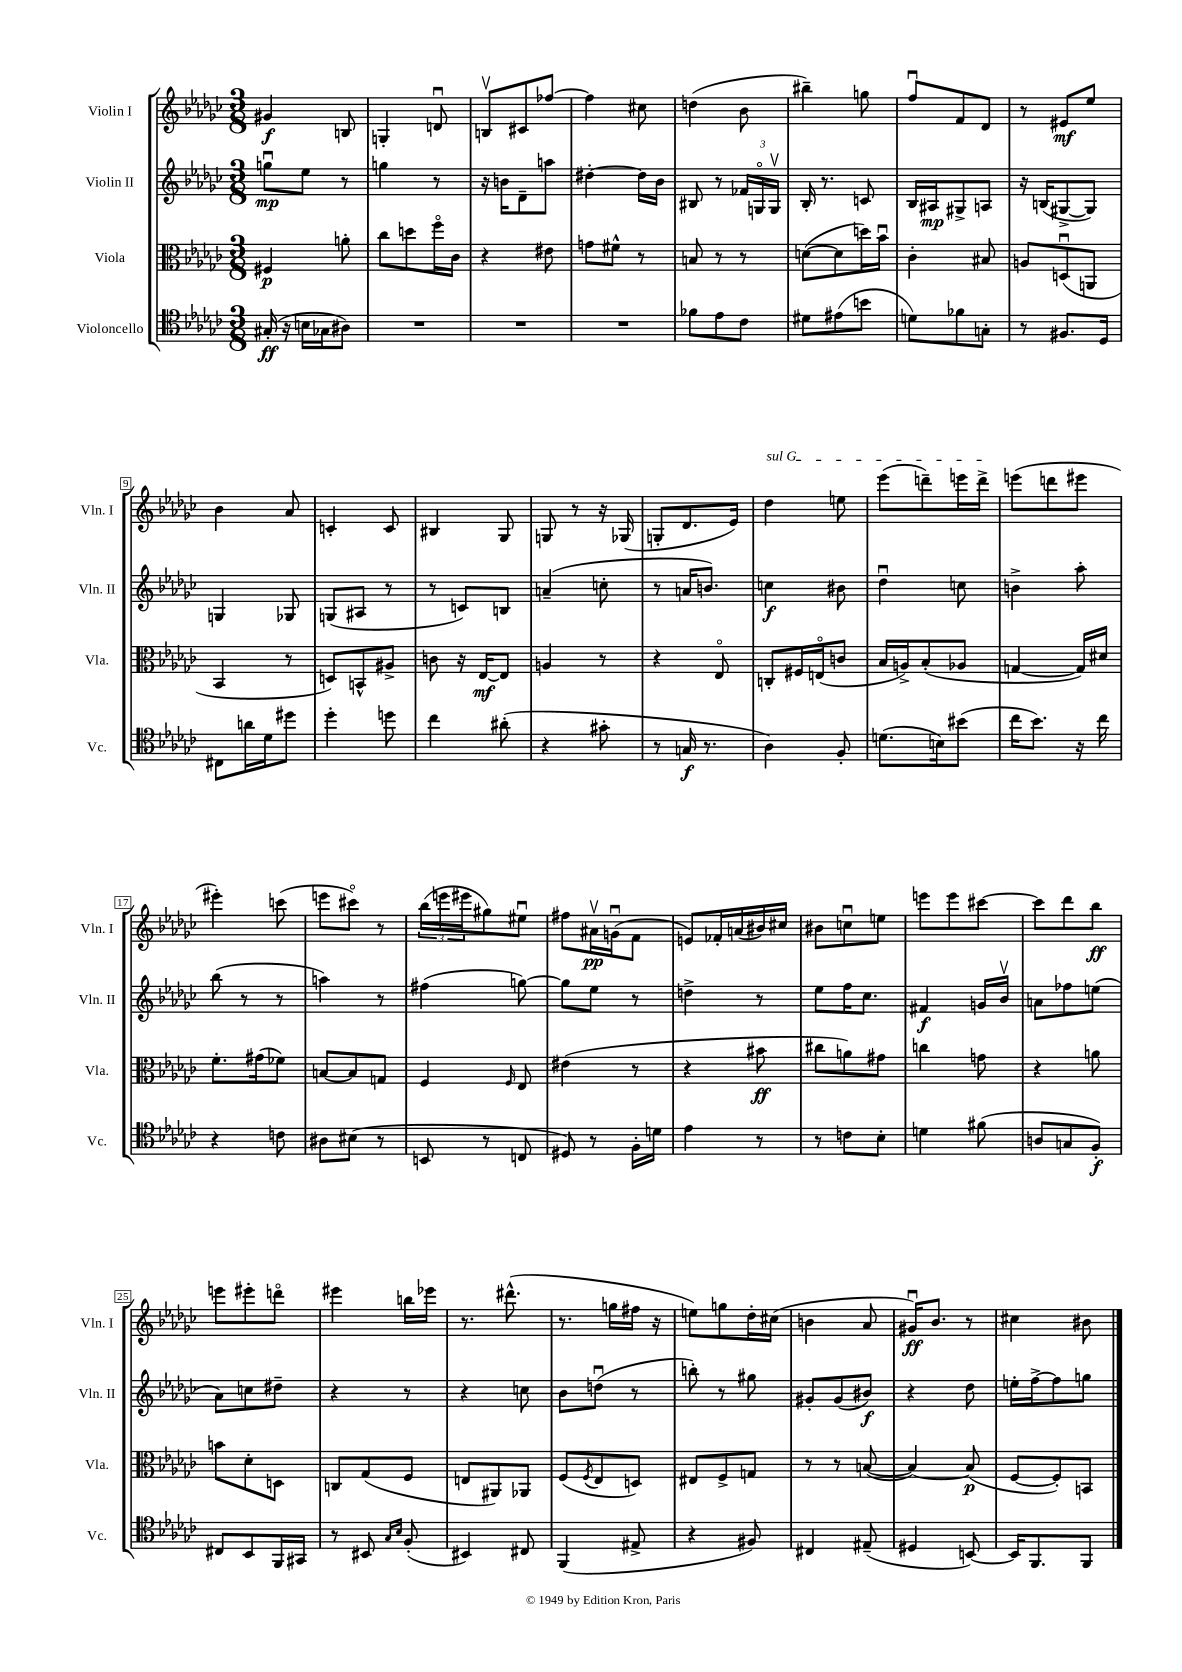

**kern	**kern	**kern	**kern
*staff4	*staff3	*staff2	*staff1
*clefC4	*clefC3	*clefG2	*clefG2
*k[b-e-a-d-g-c-]	*k[b-e-a-d-g-c-]	*k[b-e-a-d-g-c-]	*k[b-e-a-d-g-c-]
*M3/8	*M3/8	*M3/8	*M3/8
(16G#'	4F#	8ggu	4g#
16r	.	.	.
16B	.	8ee-	.
16G-	.	.	.
8A#)	8a'	8r	8B
=	=	=	=
4.r	8cc-	4gg	4G'
.	8dd	.	.
.	16ffo	8r	8du
.	16c-	.	.
=	=	=	=
4.r	4r	16r	8Bv
.	.	16b	.
.	.	8d-~	8c#
.	8e#	8aa	[8ff-
=	=	=	=
4.r	8g	[4dd#'	4ff-]
.	8f#^^	.	.
.	8r	16dd#]	8cc#
.	.	16b-	.
=	=	=	=
8f-	8B	8B#	(4dd
8e-	8r	8r	.
8c-	8r	24f-	8b-
.	.	24Go	.
.	.	24Gv	.
=	=	=	=
8d#	([8d	16B-'	4bb#~)
.	.	8.r	.
(8e#	8d]	.	.
8b	16dd)	8c	8gg
.	16b-u	.	.
=	=	=	=
8d)	4c-'	16B-	8ffu
.	.	16A#	.
8f-	.	8G#^	8f
8G'	8B#	8A	8d-
=	=	=	=
8r	8A	16r	8r
.	.	(16B	.
8.F#	(8Du	[8G#^	8e#
.	8AA	8G#])	8ee-
16D-	.	.	.
=	=	=	=
8C#	4BB-	4G	4b-
16a	.	.	.
16d-	.	.	.
8dd#	8r	8G-	8a-
=	=	=	=
4dd-'	8D)	(8G	4c'
.	8BB^^	8A#	.
8dd	8A#^	8r	8c
=	=	=	=
4cc-	8c	8r	4B#
.	16r	8c)	.
.	[16E-	.	.
(8a#'	8E-]	8B	8G-
=	=	=	=
4r	4A	(4a~	8G
.	.	.	8r
8g#'	8r	8cc'	16r
.	.	.	(16G-
=	=	=	=
8r	4r	8r	8G'
16G	.	16a	8.d-
8.r	.	8.b)	.
.	8E-o	.	.
.	.	.	16e-)
=	=	=	=
4A-)	8C'	4cc	4dd-
.	16F#	.	.
.	(16Eo	.	.
8F'	8c	8b#	8ee
=	=	=	=
(8.d	16B-	4dd-u	(8eee-
.	16A^)	.	.
.	(8B-'	.	8ddd~)
16B)	.	.	.
(8b#	8A-	8cc	16eee
.	.	.	16ddd^
=	=	=	=
16cc-	[4G	4b^	(8eee
8.b-)	.	.	.
.	.	.	8ddd
16r	16G])	8aa-'	8eee#
16cc-	16d#	.	.
=	=	=	=
4r	8.f'	(8bb-	4eee#')
.	.	8r	.
.	(16g#	.	.
8c	8f-)	8r	(8ccc
=	=	=	=
8A#	[8B	4aa)	8eee
(8B#	8B]	.	8ccc#o)
8r	8G	8r	8r
=	=	=	=
8BB	4F	(4ff#	(24bb-
.	.	.	24eee
.	.	.	24eee#
8r	.	.	8gg#)
.	16qqF	.	.
8C	8E-	[8gg)	8ee#u
=	=	=	=
8D#)	(4e#	8gg]	8ff#
8r	.	8ee-	16a#v
.	.	.	(16gu
16F'	8r	8r	8f
16d	.	.	.
=	=	=	=
4e-	4r	4dd^	8e)
.	.	.	16f-'
.	.	.	(16a
8r	8b#	8r	16b#)
.	.	.	16cc#
=	=	=	=
8r	8cc#	8ee-	8b#
8c	8a)	16ff	8ccu
.	.	8.cc-	.
8B-'	8g#	.	8ee
=	=	=	=
4d	4cc	4f#	8eee
.	.	.	8eee
(8f#	8g	16g	[8ccc#
.	.	16b-v	.
=	=	=	=
8A	4r	8a	8ccc#]
8G	.	8ff-	8ddd-
8F')	8a	(8ee	8bb-
=	=	=	=
8C#	8b	8a-)	8eee
8BB-	8d-'	8cc	8eee#'
16FF	8D	8dd#~	8dddo
16GG#	.	.	.
=	=	=	=
8r	8C	4r	4eee#
8BB#	(8G-	.	.
16qqG-	.	.	.
16qqB-	.	.	.
(8F'	8F	8r	16bb
.	.	.	16eee-
=	=	=	=
4BB#)	8E	4r	8.r
.	8AA#)	.	.
.	.	.	(8.ddd#^^
8C#	8AA-	8cc	.
=	=	=	=
(4FF	(8F	8b-	8.r
.	8qF	.	.
.	8E-	(8ddu	.
.	.	.	16gg
8E#^	8D)	8r	16ff#
.	.	.	16r
=	=	=	=
4r	8E#	8bb')	8ee)
.	8F^	8r	8gg
8F#)	8G	8gg#	16dd-'
.	.	.	(16cc#
=	=	=	=
4C#	8r	8g#'	4b
.	8r	(8g#	.
(8E#~	([8B	8b#)	8a-
=	=	=	=
4D#	4B_)	4r	16g#u)
.	.	.	8.b-
[8BB)	(8B]	8dd-	8r
=	=	=	=
16BB]	[8F	16ee'	4cc#
8.FF	.	[16ff^	.
.	8F'])	8ff]	.
8FF	8BB	8gg	8b#
==	==	==	==
*-	*-	*-	*-
